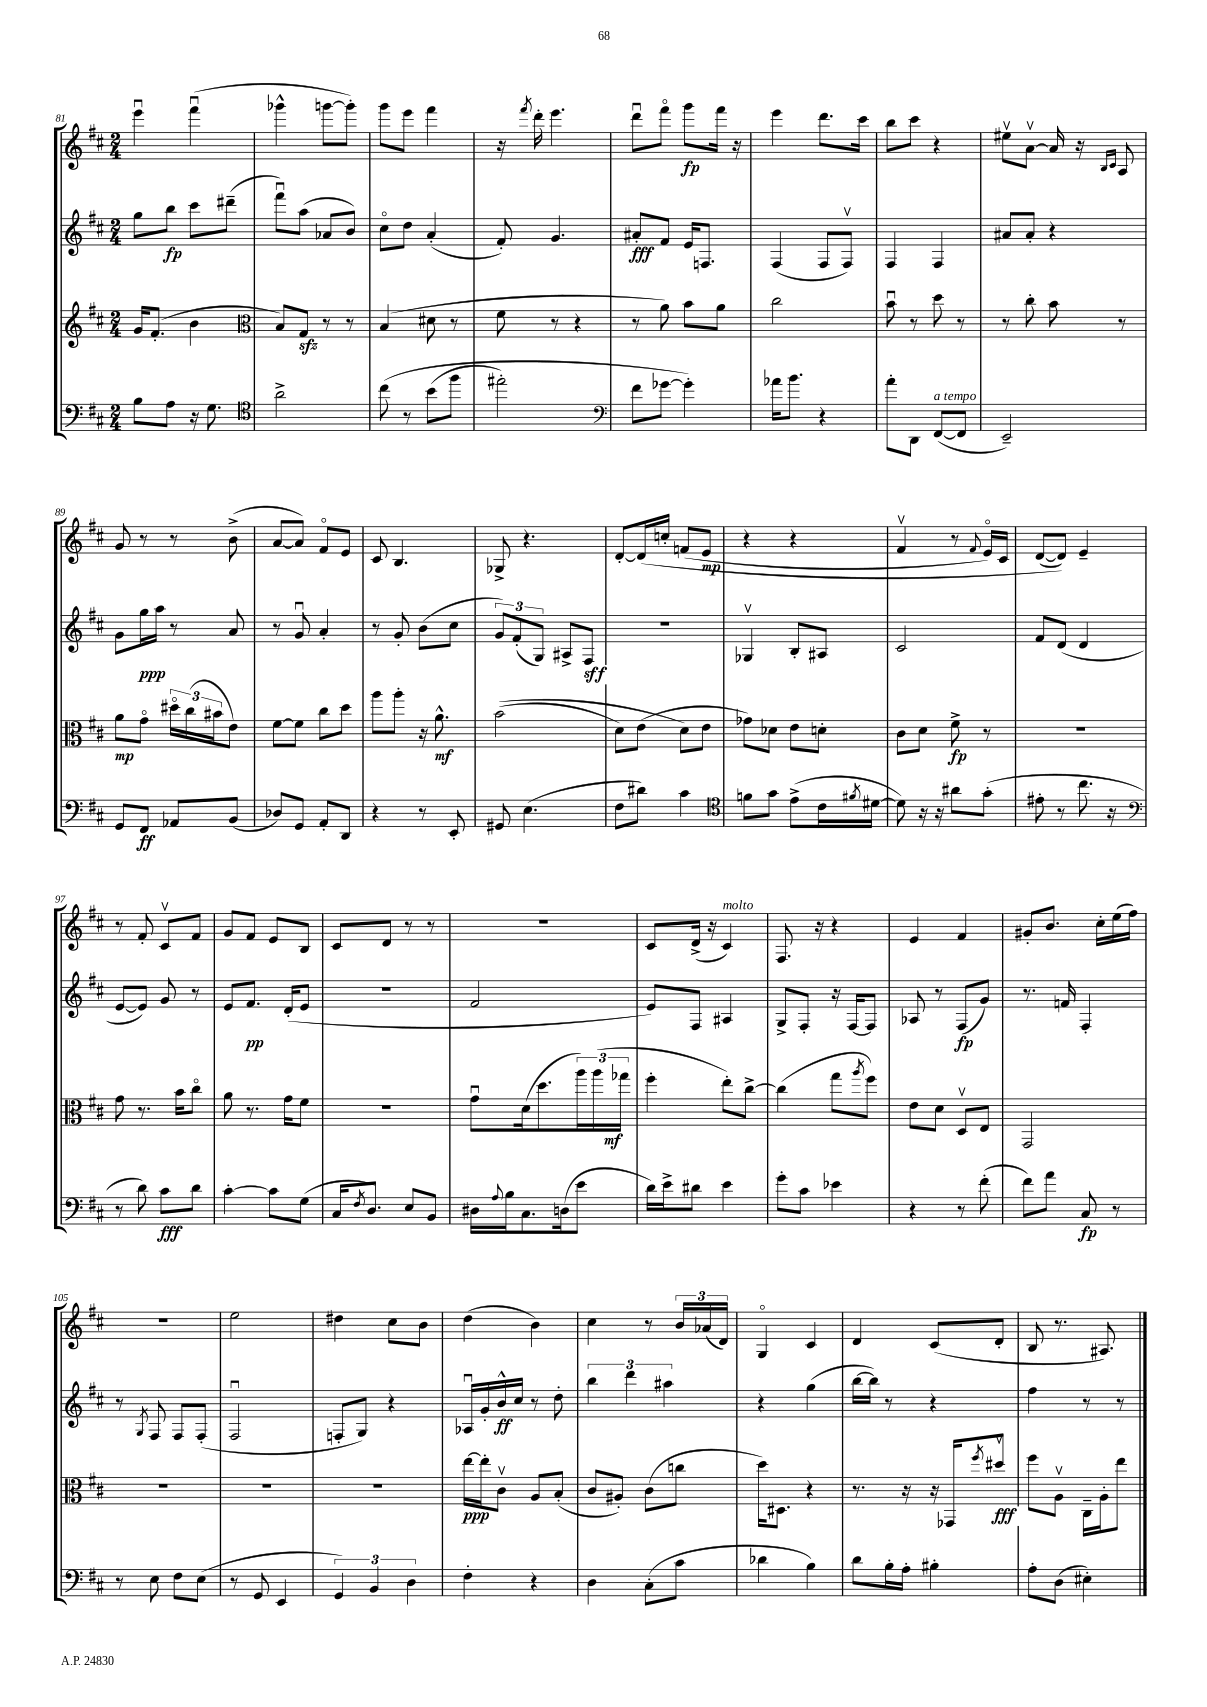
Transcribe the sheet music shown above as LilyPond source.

<<
\new StaffGroup <<
\new Staff = "s0" {
    \clef treble \key d \major \numericTimeSignature \time 2/4
    e'''4\downbow fis'''4\downbow( |
    ges'''4-^ g'''8~ g'''8-.) |
    g'''8 e'''8 fis'''4 |
    r16 \acciaccatura { fis'''8 } d'''16-. e'''4. |
    d'''8\downbow fis'''8\flageolet g'''8\fp fis'''16 r16 |
    e'''4 d'''8. cis'''16 |
    b''8 cis'''8 r4 |
    eis''8\upbow a'8~\upbow a'16 r16 \grace { b16 cis'16 } a8 |
    g'8 r8 r8 b'8->( |
    a'8~ a'8) fis'8\flageolet e'8 |
    cis'8 b4. |
    ges8-> r4. |
    d'8~-. d'16\( c''16-. f'8( e'8\mp |
    r4 r4 |
    fis'4\upbow r8 \appoggiatura { fis'8 } e'16\flageolet) cis'16 |
    d'8~( d'8)\) e'4-- |
    r8 fis'8-. cis'8\upbow fis'8 |
    g'8 fis'8 e'8 b8 |
    cis'8 d'8 r8 r8 |
    R2 |
    cis'8 d'16->( r16 cis'4^\markup { \italic "molto" }) |
    fis8. r16 r4 |
    e'4 fis'4 |
    gis'8-. b'8. cis''16-. e''16( fis''16) |
    r2 |
    e''2 |
    dis''4 cis''8 b'8 |
    d''4( b'4) |
    cis''4 r8 \tuplet 3/2 { b'16 aes'16( d'16) } |
    g4\flageolet cis'4 |
    d'4 cis'8( d'8-. |
    b8 r8. ais8.) \bar "|." |
}
\new Staff = "s1" {
    \clef treble \key d \major \numericTimeSignature \time 2/4
    g''8 b''8\fp cis'''8 dis'''8--( |
    fis'''8\downbow) a''8( aes'8 b'8) |
    cis''8\flageolet d''8 a'4-.( |
    fis'8-.) g'4. |
    ais'8-.\fff fis'8 e'16 f8. |
    fis4( fis8 fis8\upbow) |
    fis4 fis4 |
    ais'8 ais'8-. r4 |
    g'8 g''16\ppp a''16 r8 a'8 |
    r8 g'8\downbow a'4-. |
    r8 g'8-. b'8( cis''8 |
    \tuplet 3/2 { g'8) fis'8-.( g8) } ais8-> fis8\sff |
    R2 |
    ges4\upbow b8-. ais8 |
    cis'2 |
    fis'8 d'8( d'4 |
    e'8~ e'8) g'8 r8 |
    e'8 fis'8.\pp d'16-.( e'8 |
    r2 |
    fis'2 |
    e'8) fis8 ais4 |
    g8-> fis8-. r16 fis16~ fis8 |
    aes8 r8 fis8\fp( g'8) |
    r8. f'16 fis4-. |
    r8 \acciaccatura { g8 } fis8 fis8 fis8-.( |
    fis2\downbow |
    f8-. g8) r4 |
    aes16\downbow g'16-. b'16-^\ff cis''16 r8 d''8-. |
    \tuplet 3/2 { b''4 d'''4 ais''4 } |
    r4 g''4( |
    b''16~ b''16) r8 r4 |
    fis''4 r8 r8 \bar "|." |
}
\new Staff = "s2" {
    \clef treble \key d \major \numericTimeSignature \time 2/4
    g'16 fis'8.-.( b'4 |
    \clef alto b8) g8\sfz r8 r8 |
    b4( dis'8 r8 |
    fis'8 r8 r4 |
    r8 a'8) b'8 a'8 |
    cis''2 |
    b'8\downbow r8 d''8 r8 |
    r8 cis''8-. b'8 r8 |
    a'8\mp g'8\flageolet \tuplet 3/2 { dis''16\flageolet cis''16( bis'16 } e'8) |
    fis'8~ fis'8 cis''8 d''8 |
    a''8 a''8-. r16 a'8.-^\mf |
    b'2(\( |
    d'8) e'8( d'8\) e'8 |
    ges'8) des'8 e'8 d'8-. |
    cis'8 d'8 fis'8->\fp r8 |
    R2 |
    g'8 r8. b'16 cis''8\flageolet |
    a'8 r8. g'16 fis'8 |
    r2 |
    g'8\downbow d'16( d''8. \tuplet 3/2 { a''16) a''16( ges''16\mf } |
    fis''4-. e''8-.) cis''8~-> |
    cis''4( g''8 \acciaccatura { a''8 } fis''8) |
    e'8 d'8 d8\upbow e8 |
    g,2 |
    R2 |
    R2 |
    R2 |
    e''16~\ppp e''16-. cis'8\upbow a8 b8-.( |
    cis'8 ais8-.) cis'8( c''8 |
    d''16) dis8. r4 |
    r8. r16 r16 ges,16 \acciaccatura { fis''8 } dis''8\upbow\fff |
    fis''8 a8\upbow cis16-- a16-. e''8 \bar "|." |
}
\new Staff = "s3" {
    \clef bass \key d \major \numericTimeSignature \time 2/4
    b8 a8 r16 g8. |
    \clef tenor a'2-> |
    cis''8\( r8 b'8( fis''8 |
    eis''2-.) |
    \clef bass fis'8 ges'8~ ges'4-.\) |
    aes'16 b'8. r4 |
    a'8-. d,8 fis,8~^\markup { \italic "a tempo" }( fis,8 |
    e,2--) |
    g,8 fis,8\ff aes,8 b,8( |
    des8) g,8 a,8-. d,8 |
    r4 r8 e,8-. |
    gis,8 e4.( |
    fis8 dis'8) cis'4 |
    \clef tenor f'8 g'8 e'8->( cis'16 \acciaccatura { fis'8 } dis'16~ |
    dis'8) r16 r16 ais'8 g'8-.( |
    eis'8-. r8 cis''8. r16 |
    \clef bass r8 d'8) cis'8\fff d'8 |
    cis'4~-. cis'8 g8( |
    cis16 \acciaccatura { fis8 } d8.) e8 b,8 |
    dis16 \appoggiatura { a8 } b16 cis8. d16( e'8 |
    d'16) e'16-> dis'8 e'4 |
    g'8-. cis'8 ees'4 |
    r4 r8 fis'8-.( |
    fis'8) a'8 cis8\fp r8 |
    r8 e8 fis8 e8( |
    r8 g,8 e,4 |
    \tuplet 3/2 { g,4) b,4 d4 } |
    fis4-. r4 |
    d4 cis8-.( cis'8 |
    des'4 b4) |
    d'8 b16-. a16-. bis4-. |
    a8-. d8( eis4-.) \bar "|." |
}
>>
>>
\layout { \context { \Score currentBarNumber = #81 } }
